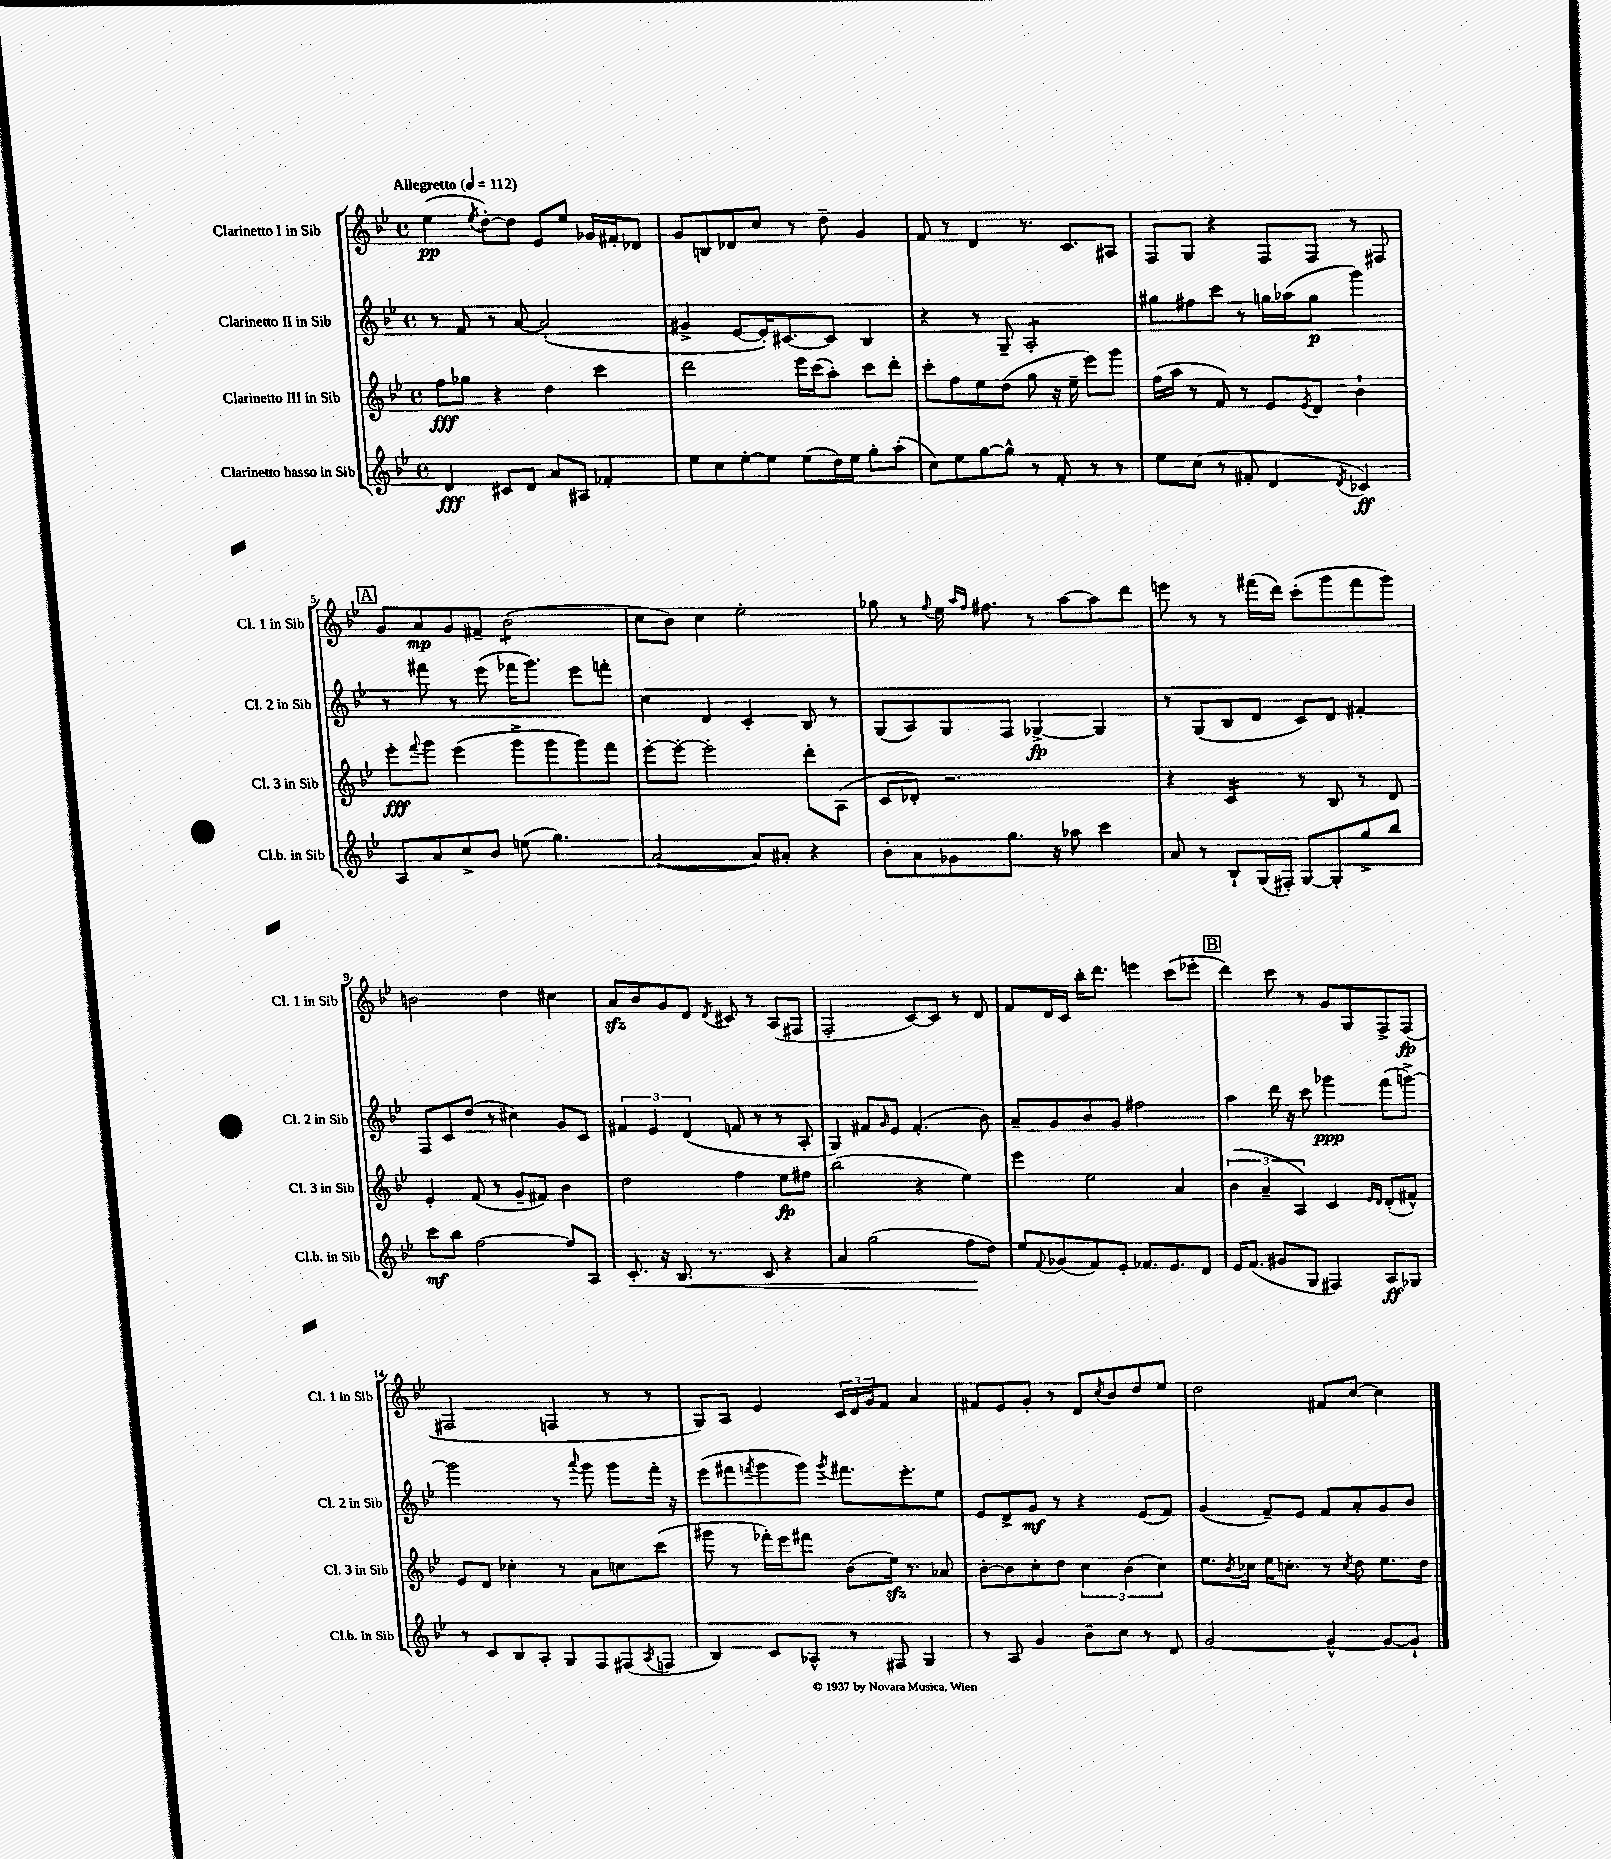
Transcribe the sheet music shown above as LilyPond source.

<<
\new StaffGroup <<
\new Staff = "s0" \with { instrumentName = "Clarinetto I in Sib" shortInstrumentName = "Cl. 1 in Sib" } {
    \clef treble \key bes \major \defaultTimeSignature \time 4/4 \tempo "Allegretto" 4 = 112
    ees''4\pp( \acciaccatura { ees''8 } d''8~-.) d''8 ees'8 ees''8 ges'16 fis'16-. des'8 |
    g'8 b8 des'8 c''8 r8 d''8-- g'4 |
    f'8 r8 d'4 r8. c'8. ais8 |
    f8 g8 r4 f8 f8 r8 fis8 |
    \mark \markup { \box "A" } g'8 a'8\mp g'8 fis'8-- bes'2:8( |
    c''8 bes'8) c''4 ees''2-. |
    ges''8 r8 \appoggiatura { f''8 } ees''16 \grace { a''16 f''16 } fis''8. r8 a''8~ a''8 d'''8 |
    e'''8 r8 r8 fis'''16( d'''16) c'''8-.( g'''8 fis'''8 g'''8) |
    b'2 d''4 cis''4 |
    a'8\sfz bes'8 g'8 d'8 \acciaccatura { d'8 } cis'8 r8 a8( fis8 |
    f2-. c'8~) c'8 r8 d'8 |
    f'8 d'16 c'16 bes''16-. d'''8. e'''4 c'''8( ees'''8-. |
    \mark \markup { \box "B" } d'''4) c'''8 r8 g'8 g8 f8-> f8\fp( |
    fis2 f4 r8 r8 |
    g8) a8 ees'4 \tuplet 3/2 { c'16 d'16 g'16 } f'8 a'4 |
    fis'8 ees'8 g'8-. r8 d'8 \acciaccatura { c''8 } bes'8 d''8 ees''8 |
    d''2 fis'8 c''8~ c''4 \bar "|." |
}
\new Staff = "s1" \with { instrumentName = "Clarinetto II in Sib" shortInstrumentName = "Cl. 2 in Sib" } {
    \clef treble \key bes \major \defaultTimeSignature \time 4/4
    r8 f'8 r8 a'8~ a'2-.( |
    gis'4-> ees'8~ ees'16-.) cis'8.~ cis'8 bes4 |
    r4 r8 g8-- a2:8-. |
    gis''8 fis''8 c'''8 r8 g''16 aes''16( g''8\p g'''4) |
    \mark \markup { \box "A" } r8 fis'''8 r8 ees'''8( fes'''16 g'''8.) ees'''8 f'''8-. |
    c''4 d'4 c'4-. bes8 r8 |
    g8( a8) g8 f8 ges4~->\fp ges4 |
    r8 g8( bes8 d'8 c'8) d'8 fis'4-. |
    f8 c'8 d''8( r8 cis''4) g'8 c'8 |
    \tuplet 3/2 { fis'4 ees'4 d'4( } f'8 r8 r8 a8-. |
    g4) fis'8 \grace { g'16 } ees'8 fis'4.-.( bes'8) |
    a'8-- g'8 bes'8 g'8 fis''2 |
    \mark \markup { \box "B" } a''4 d'''16 r16 c'''8 ges'''4\ppp f'''8( g'''8~->) |
    g'''2 r8 \appoggiatura { a'''8 } g'''8 g'''8 f'''16-. r16 |
    ees'''8( fis'''8 \acciaccatura { f'''8 } g'''8 g'''8) \acciaccatura { g'''8 } fis'''8. ees'''8.-. ees''8 |
    ees'8 d'8-> g'8\mf r8 r4 ees'8( f'8) |
    g'4( f'8--) ees'8 f'8 a'8-. g'8 bes'8 \bar "|." |
}
\new Staff = "s2" \with { instrumentName = "Clarinetto III in Sib" shortInstrumentName = "Cl. 3 in Sib" } {
    \clef treble \key bes \major \defaultTimeSignature \time 4/4
    f''8\fff ges''8 r4 d''4 c'''4 |
    d'''2 ees'''16 c'''16( a''8-.) c'''8 d'''8-. |
    c'''8-. f''8 ees''8 d''8( g''8 r16 ees''16-- ees'''8) g'''8 |
    f''16( a''16 r8 f'8) r8 ees'8 \acciaccatura { ees'8 } d'8 bes'4-! |
    \mark \markup { \box "A" } ees'''8-.\fff \appoggiatura { f'''8 } g'''8 ees'''4( g'''8-> g'''8 g'''8) f'''8 |
    ees'''8~-. ees'''8~-. ees'''2-. d'''8-. a8( |
    c'8 des'8-.) r2. |
    r4 c'4:16 r8 bes8 r8 d'8 |
    ees'4-. f'8( r8 g'8-- fis'8) bes'4 |
    d''2 f''4 ees''8\fp fis''8 |
    bes''2( r4 ees''4) |
    ees'''4 ees''2 a'4 |
    \mark \markup { \box "B" } \tuplet 3/2 { bes'4( a'4-- a4) } c'4 \grace { ees'16 d'16 } d'8-.( fis'8-^) |
    ees'8 d'8 ces''4-. r8 a'8 c''8 c'''8( |
    gis'''8 r8 fes'''16-.) ees'''16 fis'''8 bes'8( ees''16\sfz) r8. aes'8 |
    bes'8~-. bes'8 c''8-. d''8 \tuplet 3/2 { c''4 bes'4( c''4) } |
    ees''8. \acciaccatura { bes'8 } ces''16 ees''16 c''8.-. r8 \acciaccatura { c''8 } d''8 ees''8. d''16 \bar "|." |
}
\new Staff = "s3" \with { instrumentName = "Clarinetto basso in Sib" shortInstrumentName = "Cl.b. in Sib" } {
    \clef treble \key bes \major \defaultTimeSignature \time 4/4
    d'4\fff cis'8 d'8 a'8 ais8 fes'4-. |
    ees''8 c''8 ees''8~-. ees''8 ees''8( d''16) ees''16 g''8-. a''8-.( |
    c''8) ees''8 g''8~ g''8-^ r8 f'8-. r8 r8 |
    ees''8 c''8( r8 fis'8-. d'4 \acciaccatura { d'8 } ces'4\ff) |
    \mark \markup { \box "A" } a8 a'8 c''8-> bes'8 e''8( g''4.) |
    a'2~( a'8) ais'8-. r4 |
    bes'8-. a'8 ges'8 g''8. r16 aes''8 c'''4 |
    a'8 r8 bes8-! g16( fis16-.) g8~ g8-. g''8-> bes''8 |
    c'''8\mf bes''8 f''2~ f''8 a8 |
    c'8.-.\< r16 bes8. r8. c'8 r4 |
    a'4 g''2( f''8\! d''8) |
    ees''8 \appoggiatura { f'8 } ges'8( f'8) ees'8-. fes'8. ees'8. d'8 |
    \mark \markup { \box "B" } ees'16 f'8.( gis'8 g8 fis4) a8\ff ges8 |
    r8 c'8 bes8 a8-. g8 f8 fis8( \acciaccatura { a8 } f8 |
    bes4) c'8 aes8-^ r8 fis8 g4 |
    r8 a8 g'4 bes'8-- c''8 r8 d'8 |
    g'2~ g'4~-^ g'8~ g'8-! \bar "|." |
}
>>
>>
